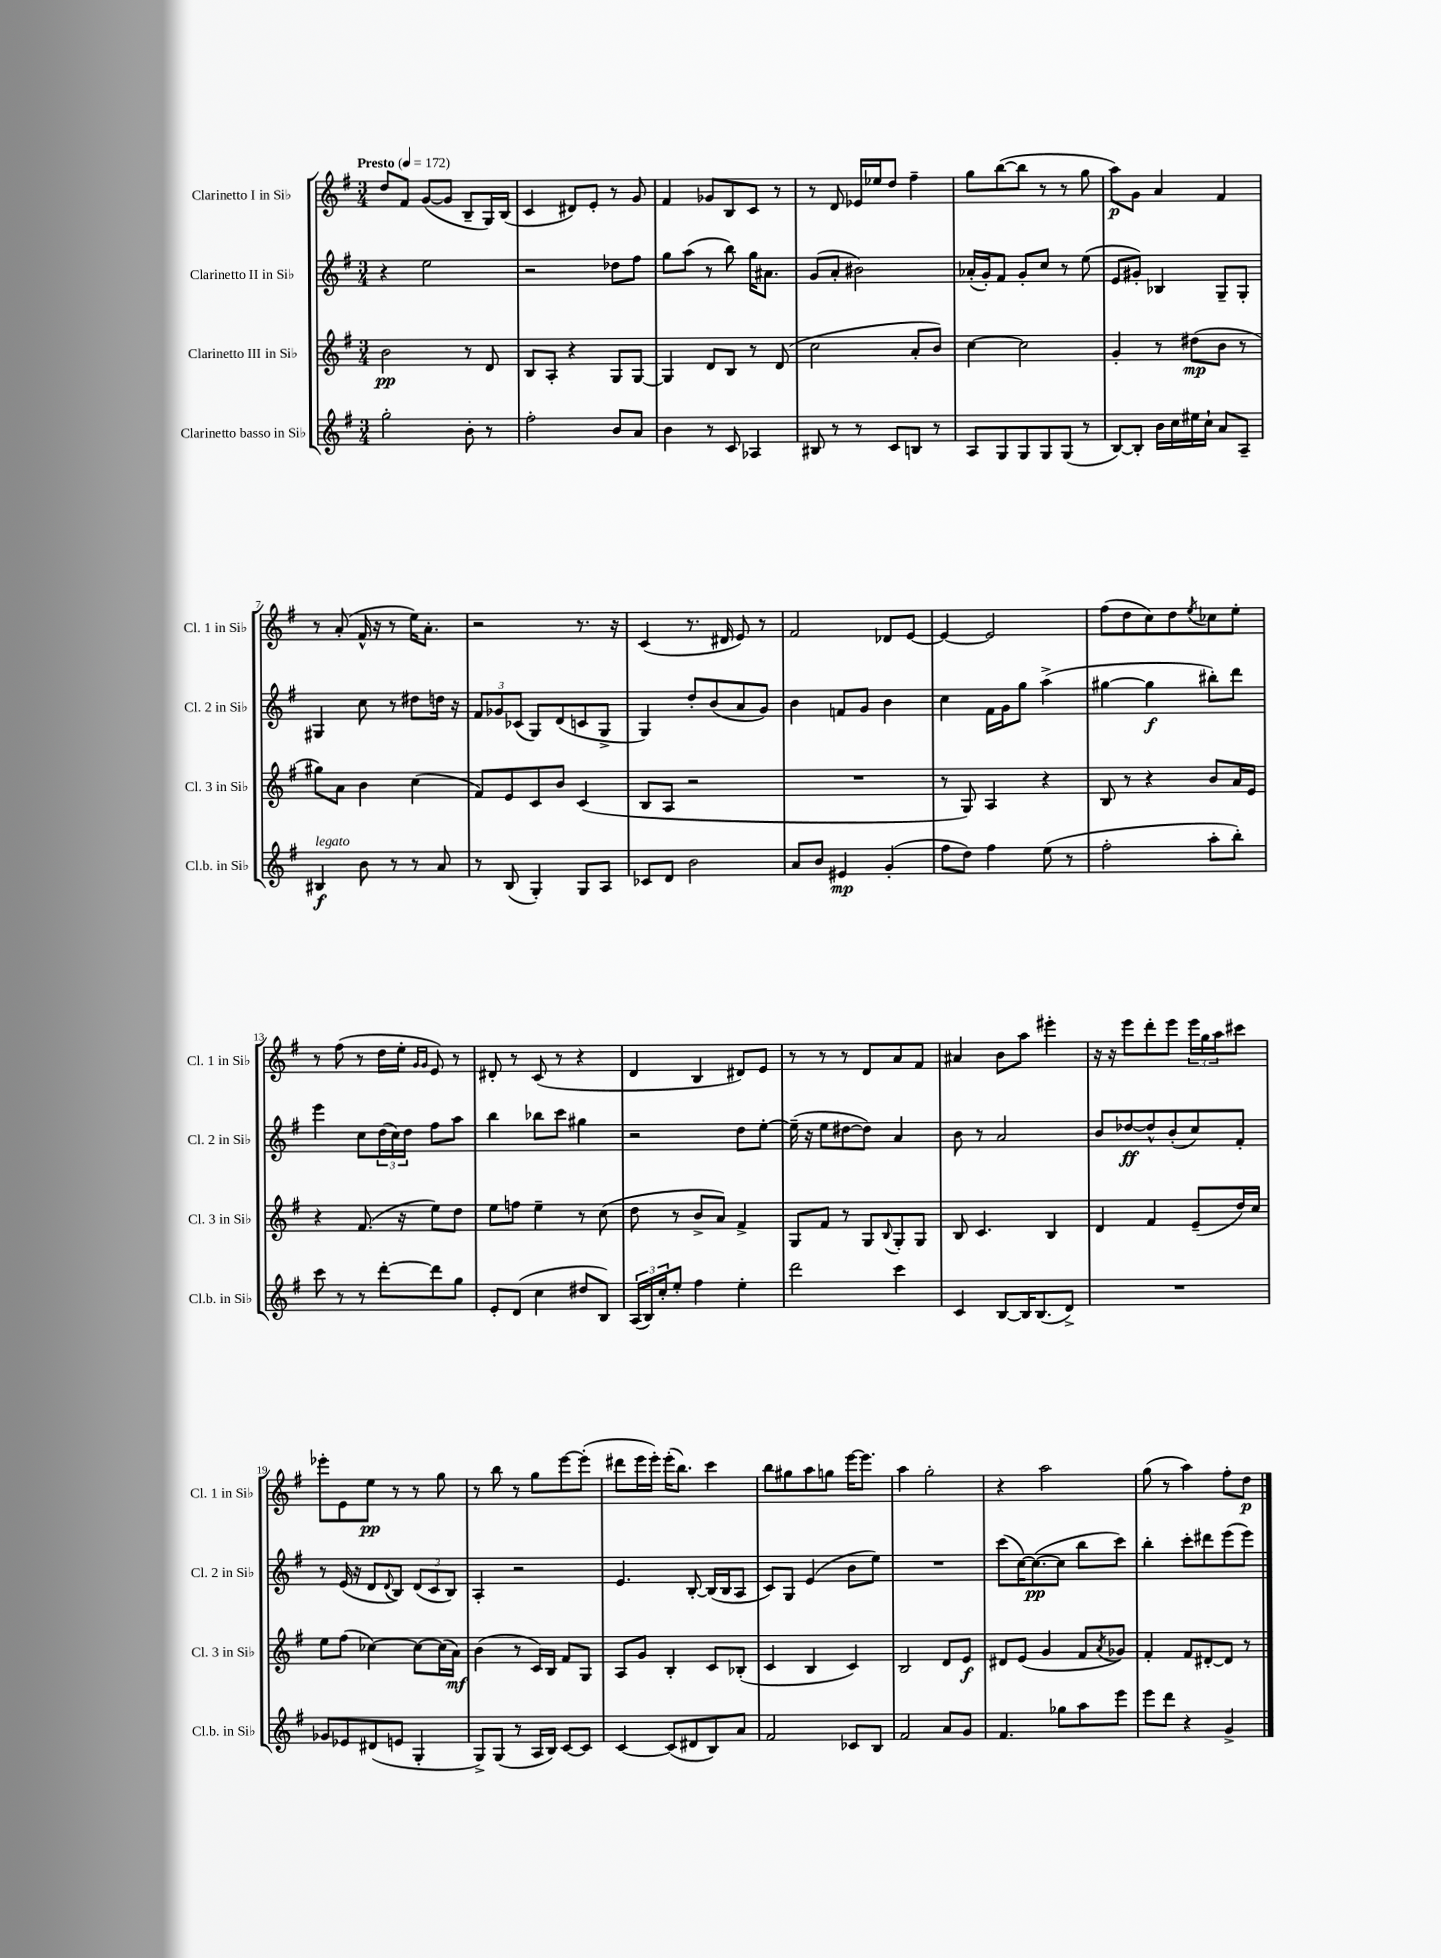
<<
\new StaffGroup <<
\new Staff = "s0" \with { instrumentName = "Clarinetto I in Sib" shortInstrumentName = "Cl. 1 in Sib" } {
    \clef treble \key g \major \numericTimeSignature \time 3/4 \tempo "Presto" 4 = 172
    d''8 fis'8 g'8~( g'8 b8-- g16) b16( |
    c'4 dis'8) e'8-. r8 g'8 |
    fis'4 ges'8 b8 c'8 r8 |
    r8 d'8 ees'16 ees''16 d''8 fis''4-- |
    g''8 b''8~( b''8 r8 r8 g''8 |
    a''8\p) g'8 a'4 fis'4 |
    r8 a'8-.( fis'16-^ r16 r8 e''16) a'8.-. |
    r2 r8. r16 |
    c'4( r8. dis'16 e'8) r8 |
    fis'2 des'8 e'8~ |
    e'4~ e'2 |
    fis''8( d''8 c''8) d''8 \acciaccatura { e''8 } ces''8 e''8-. |
    r8 fis''8( r8 d''16 e''16-. \grace { g'16 g'16 } e'8) r8 |
    dis'8-. r8 c'8( r8 r4 |
    d'4 b4 dis'8) e'8 |
    r8 r8 r8 d'8 a'8 fis'8 |
    ais'4 b'8 a''8 eis'''4-. |
    r16 r16 e'''8 d'''8-. e'''8 \tuplet 3/2 { e'''16 g''16 a''16 } cis'''8 |
    ees'''8-. e'8 e''8\pp r8 r8 g''8 |
    r8 b''8 r8 g''8 e'''8~ e'''8-.( |
    dis'''8 e'''16 e'''16-.) e'''16-.( b''8.) c'''4 |
    b''8 gis''8 a''8 g''8 e'''16~ e'''8. |
    a''4 g''2-. |
    r4 a''2 |
    g''8( r8 a''4) fis''8-. d''8\p \bar "|." |
}
\new Staff = "s1" \with { instrumentName = "Clarinetto II in Sib" shortInstrumentName = "Cl. 2 in Sib" } {
    \clef treble \key g \major \numericTimeSignature \time 3/4
    r4 e''2 |
    r2 des''8 fis''8 |
    g''8 a''8( r8 b''8) g''16 ais'8. |
    g'8( a'8-. bis'2) |
    aes'16-.( g'16-.) fis'8 g'8-. c''8 r8 e''8( |
    e'8 gis'8-.) bes4 g8-- g8-. |
    gis4 c''8 r8 dis''8 d''16 r16 |
    \tuplet 3/2 { fis'8 ges'8 ces'8( } g8) d'8( c'8 g8-> |
    g4) d''8-. b'8( a'8 g'8) |
    b'4 f'8 g'8 b'4 |
    c''4 fis'16 g'16 g''8 a''4->( |
    gis''4~ gis''4\f bis''8-.) d'''8 |
    e'''4 c''8 \tuplet 3/2 { d''16( c''16) d''16 } fis''8 a''8 |
    b''4 bes''8 c'''8 gis''4 |
    r2 d''8 e''8~-. |
    e''16--( r16 e''8 dis''8~ dis''8) a'4 |
    b'8 r8 a'2 |
    b'8 des''8~\ff des''8-^ b'8-.( c''8) fis'8-. |
    r8 e'16( r16 d'8 \appoggiatura { d'8 } b8) \tuplet 3/2 { d'8( c'8 b8) } |
    a4-. r2 |
    e'4. b8~-. b16( b16 a8 |
    c'8) g8 e'4( b'8 e''8) |
    R2. |
    c'''8( c''16~) c''8.~\pp( c''8 b''8 c'''8) |
    b''4-. c'''8-. dis'''8 e'''8( e'''8) \bar "|." |
}
\new Staff = "s2" \with { instrumentName = "Clarinetto III in Sib" shortInstrumentName = "Cl. 3 in Sib" } {
    \clef treble \key g \major \numericTimeSignature \time 3/4
    b'2\pp r8 d'8 |
    b8 a8-. r4 g8 g8~ |
    g4 d'8 b8 r8 d'8( |
    c''2 a'8-. b'8) |
    c''4~ c''2 |
    g'4-. r8 dis''8\mp( b'8 r8 |
    gis''8) a'8 b'4 c''4( |
    fis'8) e'8 c'8 b'8 c'4( |
    b8 a8 r2 |
    R2. |
    r8 g8) a4 r4 |
    b8 r8 r4 b'8 a'16 e'16 |
    r4 fis'8.( r16 e''8) d''8 |
    e''8 f''8 e''4-- r8 c''8( |
    d''8 r8 b'8-> a'8) fis'4-> |
    g8 fis'8 r8 g8 \appoggiatura { b8 } g8-. g8 |
    b8 c'4. b4 |
    d'4 fis'4 e'8--( d''16) c''16 |
    e''8 fis''8( ces''4~) ces''8~ ces''16( a'16\mf) |
    b'4( r8 c'16) b16 fis'8 g8 |
    a8 g'8 b4-. c'8 bes8-.( |
    c'4 b4 c'4) |
    b2 d'8 e'8\f |
    dis'8 e'8( g'4 fis'8 \acciaccatura { a'8 } ges'8) |
    fis'4-. fis'8 dis'8~-. dis'8 r8 \bar "|." |
}
\new Staff = "s3" \with { instrumentName = "Clarinetto basso in Sib" shortInstrumentName = "Cl.b. in Sib" } {
    \clef treble \key g \major \numericTimeSignature \time 3/4
    g''2-. b'8-. r8 |
    fis''2-. b'8 a'8 |
    b'4 r8 c'8 aes4 |
    bis8 r8 r8 c'8 b8 r8 |
    a8 g8 g8 g8 g8( r8 |
    b8~) b8-. b'16 c''16 eis''16 c''16-! a'8 a8-- |
    bis4\f^\markup { \italic "legato" } b'8 r8 r8 a'8 |
    r8 b8( g4-.) g8 a8 |
    ces'8 d'8 b'2 |
    a'8 b'8 eis'4\mp g'4-.( |
    fis''8 d''8) fis''4 e''8( r8 |
    fis''2-. a''8-. b''8-.) |
    c'''8 r8 r8 d'''8~-. d'''8 g''8 |
    e'8-. d'8( c''4 dis''8 b8) |
    \tuplet 3/2 { a16( b16) c''16-. } e''8-. fis''4 e''4-. |
    d'''2 c'''4 |
    c'4 b8~ b16 b8.( d'8->) |
    R2. |
    ges'8 ees'8 dis'8( e'8 g4-. |
    g8->) g8( r8 a16 b16) c'8~ c'8 |
    c'4~ c'8( dis'8 b8) a'8 |
    fis'2 ces'8 b8 |
    fis'2 a'8 g'8 |
    fis'4. ges''8 a''8 e'''8 |
    e'''8 d'''8 r4 g'4-> \bar "|." |
}
>>
>>
